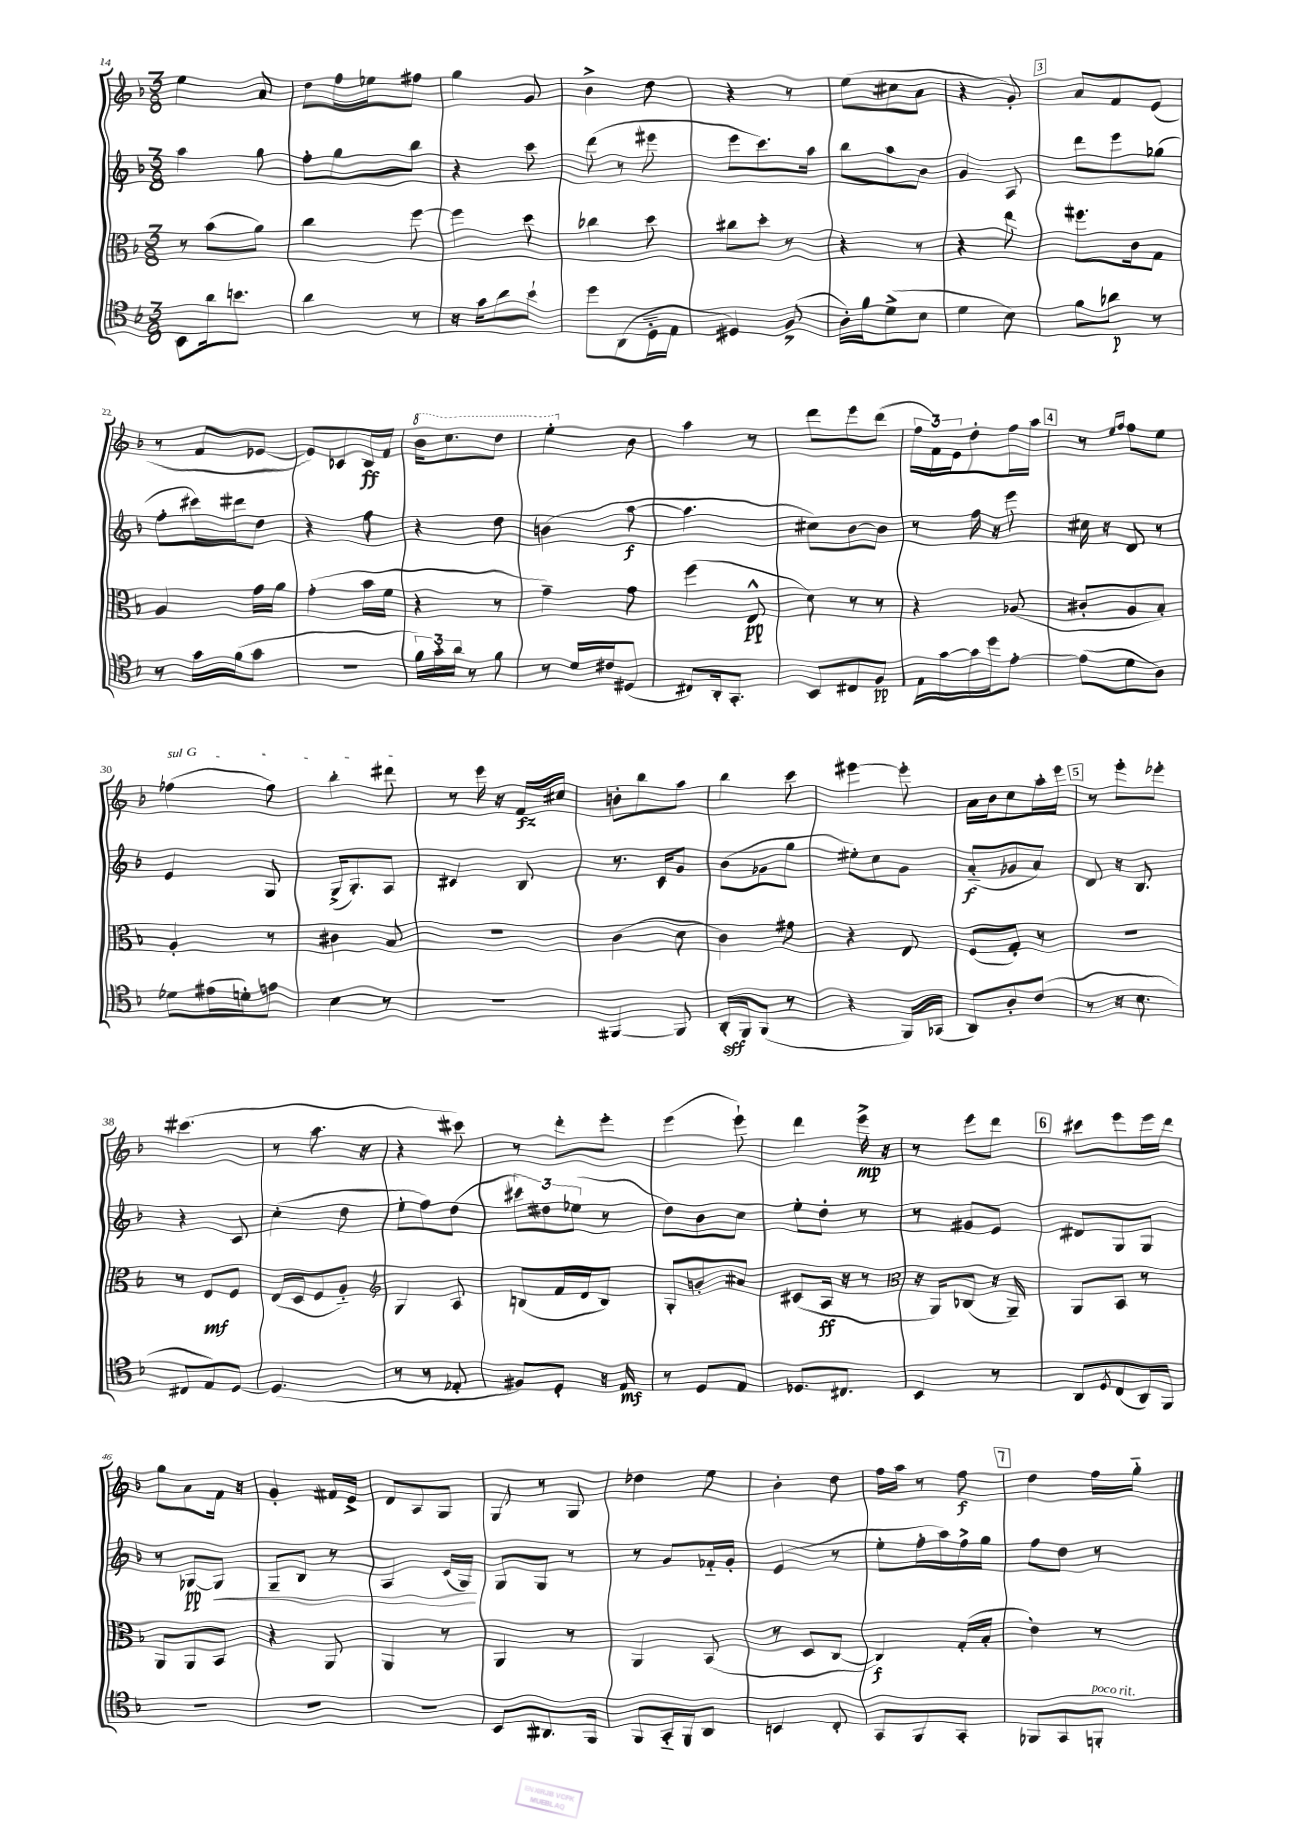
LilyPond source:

<<
\new StaffGroup <<
\new Staff = "s0" {
    \clef treble \key f \major \numericTimeSignature \time 3/8
    e''4 a'8 |
    d''8 f''16 ees''16 fis''8 |
    g''4 g'8 |
    bes'4-> d''8 |
    r4 r8 |
    e''8( cis''8 a'8 |
    r4 g'8-.) |
    \mark \markup { \box "3" } a'8 f'8 e'8( |
    r8 f'8 ees'8~ |
    ees'8) ces'8 bes16\ff f'16 |
    \ottava #1 bes''16 c'''8. d'''8 |
    e'''4-. \ottava #0 bes'8 |
    a''4 r8 |
    d'''8 e'''8 d'''8( |
    \tuplet 3/2 { f''16 f'16) e'16 } d''8-. f''16 a''16 |
    \mark \markup { \box "4" } r8 \grace { e''16 f''16 } f''8 e''8 |
    \once \override TextSpanner.bound-details.left.text = \markup { \italic "sul G" } fes''4\startTextSpan( g''8) |
    bes''4-. dis'''8\stopTextSpan |
    r8 e'''16 r16 f'16\fz cis''16 |
    b'8-. bes''8 a''8 |
    bes''4 c'''8 |
    eis'''4~ eis'''8-. |
    a'16 bes'16 c''8 a''16-. e'''16 |
    \mark \markup { \box "5" } r8 e'''8-. ees'''8-. |
    cis'''4.( |
    r8 a''8. r16 |
    r4 cis'''8) |
    r8 d'''8-. e'''8-. |
    e'''4( e'''8-!) |
    d'''4 e'''16->\mp r16 |
    r8 e'''8 d'''8 |
    \mark \markup { \box "6" } cis'''8 e'''8 e'''16 d'''16 |
    g''8 a'8 f'16 r16 |
    g'4-. fis'16 e'16-> |
    d'8 a8 g8 |
    g8 r8 g8 |
    des''4 e''8 |
    bes'4-. d''8 |
    f''16 a''16 r8 f''8\f |
    \mark \markup { \box "7" } d''4 f''16 g''16-_ \bar "|." |
}
\new Staff = "s1" {
    \clef treble \key f \major \numericTimeSignature \time 3/8
    a''4 g''8 |
    f''8-. g''8 bes''8 |
    r4 c'''8 |
    d'''8( r8 eis'''8 |
    e'''8 c'''8.) a''16 |
    bes''8 a''8 bes'8 |
    g'4 a8 |
    \mark \markup { \box "3" } d'''8 e'''8 ges''8( |
    f''8-. cis'''16) dis'''16 d''8 |
    r4 f''8 |
    r4 d''8 |
    b'4( a''8~\f |
    a''4. |
    cis''8) bes'8~ bes'8 |
    r8 f''16 r16 e'''8 |
    \mark \markup { \box "4" } cis''16 r16 d'8 r8 |
    e'4 g8 |
    g16->( g8.-.) a8 |
    cis'4 bes8 |
    r8. c'16 g'8 |
    bes'8( ges'8 g''8 |
    eis''8-.) c''8 g'8 |
    a'8-_\f( ges'8 a'8) |
    \mark \markup { \box "5" } d'8 r16 bes8. |
    r4 c'8 |
    c''4-.( d''8 |
    e''8-. f''8) d''8( |
    \tuplet 3/2 { cis'''8) dis''8 ees''8( } r8 |
    d''8) bes'8 c''8 |
    e''8-. d''8-. r8 |
    r8 gis'8 e'8 |
    \mark \markup { \box "6" } dis'8 g8 g8 |
    r8 ges8~\pp ges8\< |
    g8-- bes8 r8 |
    a4 c'16( g16\!) |
    g8 g8 r8 |
    r8 g'8 fes'16-_ g'16-. |
    e'4( r8 |
    e''8-. f''16-. a''16) f''16-> g''16 |
    \mark \markup { \box "7" } f''8 d''8 r8 \bar "|." |
}
\new Staff = "s2" {
    \clef alto \key f \major \numericTimeSignature \time 3/8
    r8 bes'8( a'8) |
    c''4 f''8~ |
    f''4 d''8 |
    ces''4 d''8 |
    cis''8 d''8-. r8 |
    r4 r8 |
    r4 e''8 |
    \mark \markup { \box "3" } fis''8. c'16 g8 |
    a4 g'16 a'16 |
    g'4-.( bes'16 f'16 |
    r4 r8 |
    g'4--) g'8 |
    f''4( e8-^\pp |
    d'8) r8 r8 |
    r4 aes8( |
    \mark \markup { \box "4" } cis'8-. a8 bes8-.) |
    a4-. r8 |
    cis'4 bes8 |
    r4. |
    c'4( d'8 |
    c'4) gis'8 |
    r4 e8 |
    f8( g8-.) r8 |
    \mark \markup { \box "5" } R4. |
    r8 e8\mf f8 |
    e16( d16 f8 a8-_) |
    \clef treble g4 a8 |
    b8( f'16 d'16 b8) |
    g8-. b'8-. ais'8 |
    cis'8( a16\ff r16 r8 |
    \clef alto r16 a,16) ces8( r16 a,16--) |
    \mark \markup { \box "6" } a,8 bes,8 r8 |
    a,8 a,8 bes,8 |
    r4 a,8 |
    a,4 r8 |
    a,4 r8 |
    a,4 bes,8( |
    r8 d8 c8~ |
    c4\f) g16-.( bes16-. |
    \mark \markup { \box "7" } e'4-.) r8 \bar "|." |
}
\new Staff = "s3" {
    \clef tenor \key f \major \numericTimeSignature \time 3/8
    bes,8 a'16 b'8. |
    a'4 r8 |
    r16 g'16 a'8 bes'8-! |
    d''8 a,8( d16-_ e16 |
    dis4) f8->( |
    a16-.) f'16 d'8->( bes8 |
    d'4 bes8) |
    \mark \markup { \box "3" } f'8 aes'8\p r8 |
    r8 g'16 f'16( g'8 |
    R4. |
    \tuplet 3/2 { f'16) g'16-. a'16 } r8 f'8 |
    r8 d'16 cis'16 dis8( |
    cis8) a,16-. g,8.-. |
    bes,8 cis8 f8\pp |
    e16 g'16~ g'16 d''16 e'8~-. |
    \mark \markup { \box "4" } e'8( d'8 a8) |
    des'8 eis'16( d'16-.) e'8 |
    bes4 r8 |
    R4. |
    fis,4~ fis,8 |
    a,16-.\sff f,16 f,8( r8 |
    r4 f,16) ges,16( |
    a,8) a8-. c'8( |
    \mark \markup { \box "5" } r8 r16 bes8. |
    cis8 e8) d8~ |
    d4.( |
    r8 r8 ees8-. |
    fis8) d8-. r16 e16\mf |
    r8 d8 e8 |
    des8. cis8. |
    bes,4 r8 |
    \mark \markup { \box "6" } a,8 \acciaccatura { d8 } c8( a,16) f,16 |
    R4. |
    R4. |
    R4. |
    bes,8 ais,8. f,16 |
    f,8 g,16-_ f,16 a,8 |
    b,4 c8-. |
    g,8 f,8 g,8-. |
    \mark \markup { \box "7" } fes,8 g,8 f,8-.^\markup { \italic "poco rit." } \bar "|." |
}
>>
>>
\layout { \context { \Score currentBarNumber = #14 } }
